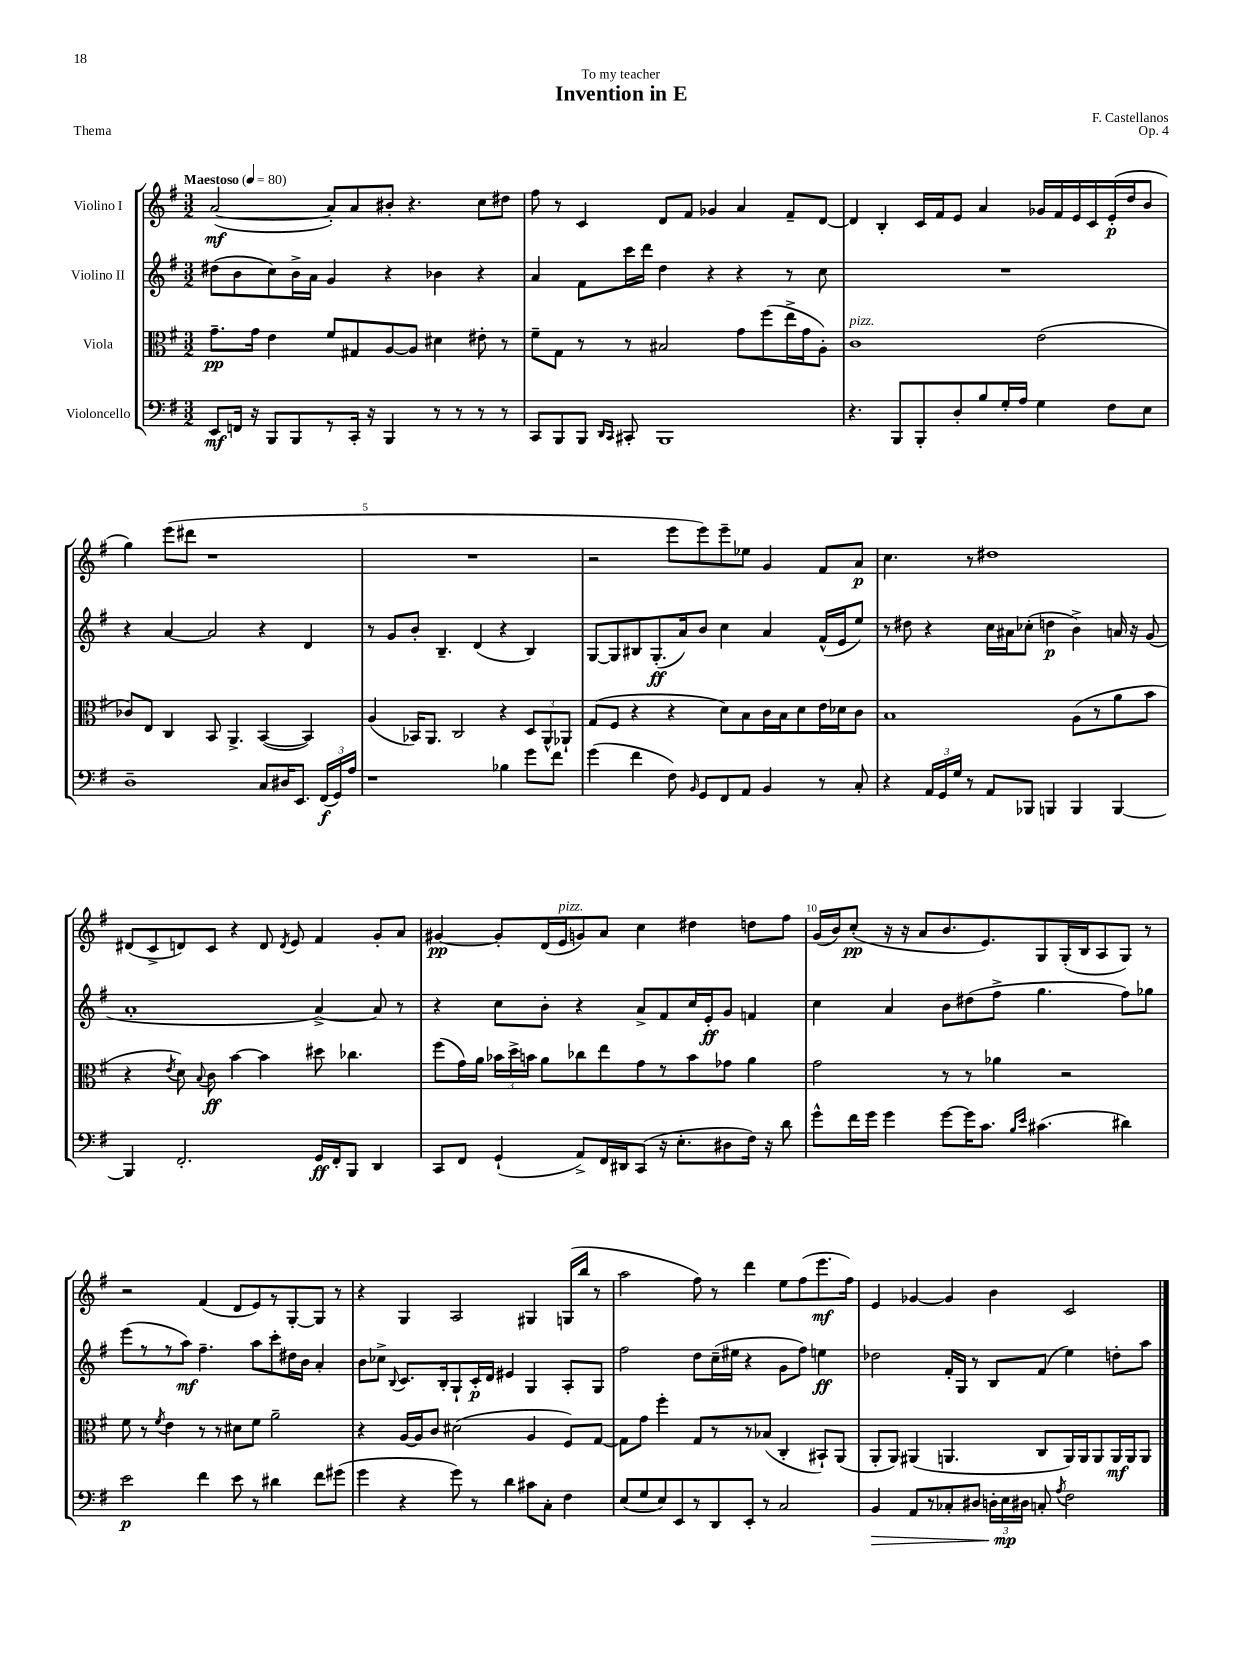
\header { title = "Invention in E" composer = "F. Castellanos" dedication = "To my teacher" opus = "Op. 4" piece = "Thema" }
<<
\new StaffGroup <<
\new Staff = "s0" \with { instrumentName = "Violino I" } {
    \clef treble \key g \major \numericTimeSignature \time 3/2 \tempo "Maestoso" 4 = 80
    \autoBeamOff a'2~\mf( a'8[-.) a'8 bis'8]-. r4. c''8[ dis''8] |
    fis''8 r8 c'4 d'8[ fis'8] ges'4 a'4 fis'8[-- d'8]~ |
    d'4 b4-. c'16[ fis'16 e'8] a'4 ges'16[ fis'16 e'16 c'16 e'16-.\p( d''16 b'8] |
    g''4) e'''8[( dis'''8] r1 |
    R1. |
    r2 e'''8[ e'''8) e'''8-- ees''8] g'4 fis'8[ a'8]\p |
    c''4. r8 dis''1 |
    dis'8[( c'8-> d'8) c'8] r4 d'8 \acciaccatura { d'8 } e'8 fis'4 g'8[-. a'8] |
    gis'4~\pp gis'8[-. d'16( e'16^\markup { \italic "pizz." } g'8) a'8] c''4 dis''4 d''8[ fis''8] |
    g'16[( b'16) c''8]-.\pp( r16 r16 a'8[ b'8. e'8.) g8 g16-.( b16 a8 g8]) r8 |
    r2 fis'4( d'8[ e'8) r8 g8~-. g8] r8 |
    r4 g4 a2 gis4 g16[( b''16] r8 |
    a''2 fis''8) r8 d'''4 e''8[ fis''8( e'''8.\mf fis''16]) |
    e'4 ges'4~ ges'4 b'4 c'2 \bar "|." |
}
\new Staff = "s1" \with { instrumentName = "Violino II" } {
    \clef treble \key g \major \numericTimeSignature \time 3/2
    \autoBeamOff dis''8[( b'8 c''8) b'16-> a'16] g'4 r4 bes'4 r4 |
    a'4 fis'8[ c'''16 d'''16] d''4 r4 r4 r8 c''8 |
    R1. |
    r4 a'4~ a'2 r4 d'4 |
    r8 g'8[ b'8]-. b4.-- d'4( r4 b4) |
    g8[~ g8 bis8 g8.-.\ff( a'16) b'8] c''4 a'4 fis'16[-^( e'16 e''8]) |
    r8 dis''8 r4 c''16[ ais'16 ces''8]-.( d''4\p b'4->) a'16 r16 g'8( |
    a'1-. a'4~->) a'8 r8 |
    r4 c''8[ b'8]-. r4 a'8[-> fis'8 c''16 e'16-.\ff g'8] f'4 |
    c''4 a'4 b'8[ dis''8( fis''8]-> g''4. fis''8[) ges''8] |
    e'''8[( r8 r8 a''8]\mf) fis''4.-- a''8[ c'''8-. dis''16 b'16] a'4-. |
    b'8[ ces''8]-> \appoggiatura { b8 } c'8.[ b16-. g8-! c'16-.\p d'16] eis'4 g4 a8[-. g8] |
    fis''2 d''8[ c''16--( eis''16] r4 g'8[ fis''8]) e''4\ff |
    des''2 fis'16[-. g16] r8 b8[ fis'8]( e''4) d''8[-. a''8] \bar "|." |
}
\new Staff = "s2" \with { instrumentName = "Viola" } {
    \clef alto \key g \major \numericTimeSignature \time 3/2
    \autoBeamOff g'8.[--\pp g'16] e'4 fis'8[ gis8 a8~ a8] dis'4 eis'8-. r8 |
    fis'8[-- g8] r8 r8 bis2 g'8[ fis''8( e''16-> g'16 a8]-.) |
    c'1^\markup { \italic "pizz." } e'2( |
    ces'8[) e8] c4 b,8 a,4.-> b,4~( b,4) |
    a4( bes,16[) a,8.] c2 r4 \tuplet 3/2 { d8[ a,8-^ aes,8]-! } |
    g8[( fis8] r4 r4 d'8[) b8 c'16 b16 d'8 e'16 des'16 c'8] |
    b1 a8[( r8 a'8 b'8] |
    r4 \acciaccatura { e'8 } d'8) \appoggiatura { b8 } c'8\ff b'4~ b'4 dis''8 ces''4. |
    fis''8[( g'16) a'16] \tuplet 3/2 { bes'16[ d''16-> b'16] } a'8[ ces''8 e''8 g'8 r8 b'8 ges'8] a'4 |
    g'2 r8 r8 aes'4 r2 |
    fis'8 r8 \acciaccatura { fis'8 } e'4 r8 r8 dis'8[ fis'8] a'2-- |
    r4 a16[~ a16 c'8] dis'2( a4 fis8[) g8]~ |
    g8[ g'8] fis''4-. g8[ r8 r8 bes8]( c4-. bis,8[-!) a,8]( |
    a,8[-. a,8]) ais,4( a,4. c8[ a,16) a,16 a,8 a,16\mf a,16 a,8] \bar "|." |
}
\new Staff = "s3" \with { instrumentName = "Violoncello" } {
    \clef bass \key g \major \numericTimeSignature \time 3/2
    \autoBeamOff e,8[\mf f,16] r16 b,,8[ b,,8 r8 c,16]-. r16 b,,4 r8 r8 r8 r8 |
    c,8[ b,,8 b,,8] \grace { d,16[ c,16] } cis,8-. b,,1 |
    r4. b,,8[ b,,8-. d8-. b8 g16-. a16] g4 fis8[ e8] |
    d1-- c8[ dis16 e,8.] \tuplet 3/2 { fis,16[\f( g,16) a16] } |
    r1 bes4 g'8[ fis'8] |
    g'4( fis'4 fis8) \grace { b,16 } g,8[ fis,8 a,8] b,4 r8 c8-. |
    r4 \tuplet 3/2 { a,16[ g,16 g16] } r8 a,8[ bes,,8] b,,4 b,,4 b,,4~ |
    b,,4 fis,2.-. g,16[\ff fis,16-. b,,8] d,4 |
    c,8[ fis,8] g,4-!( a,8[->) fis,16 dis,16 c,8]( r16 e8.[-. dis8 fis16]) r16 d'8 |
    g'8[-^ fis'16 g'16] g'4 g'8[~ g'16 c'8.] \grace { b16[ e'16] } cis'4.( dis'4) |
    e'2\p fis'4 e'8 r8 dis'4 fis'8[ gis'8]( |
    g'4 r4 g'8) r8 d'4 cis'8[ c8]-. fis4 |
    e8[( g8 e8) e,8 r8 d,8 e,8]-. r8 c2 |
    b,4\> a,8[ r8 ces8-. dis8] \tuplet 3/2 { d16[-. e16\mp\! dis16] } c8-. \acciaccatura { a8 } fis2 \bar "|." |
}
>>
>>
\layout { \context { \Score \override BarNumber.break-visibility = ##(#f #t #t) barNumberVisibility = #(every-nth-bar-number-visible 5) } }
